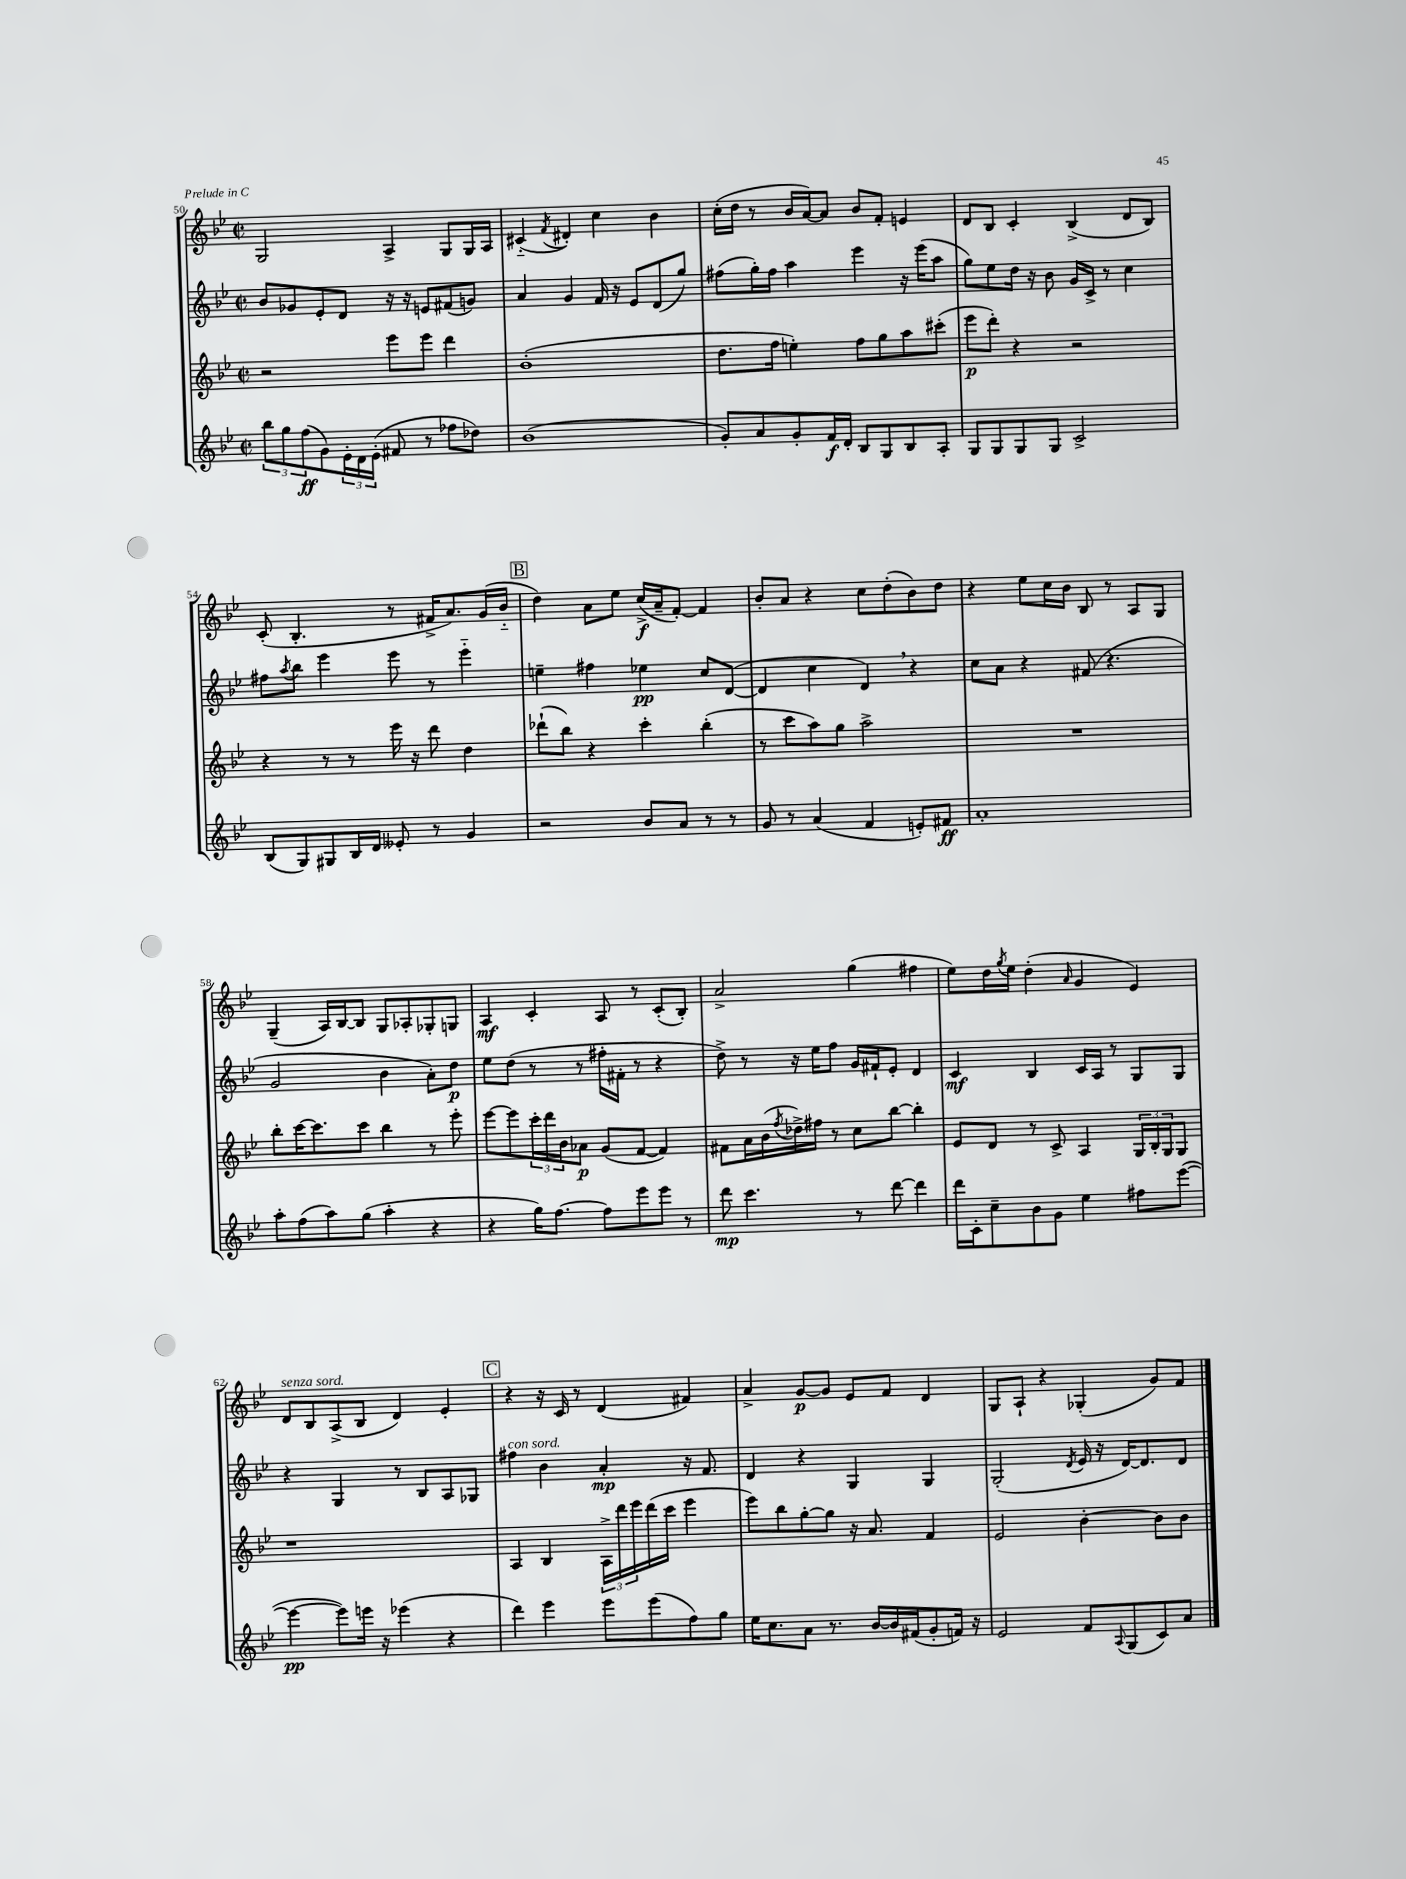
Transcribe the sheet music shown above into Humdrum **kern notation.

**kern	**dynam	**kern	**dynam	**kern	**dynam	**kern	**dynam
*part4	*part4	*part3	*part3	*part2	*part2	*part1	*part1
*staff4	*staff4	*staff3	*staff3	*staff2	*staff2	*staff1	*staff1
*clefG2	*	*clefG2	*	*clefG2	*	*clefG2	*
*k[b-e-]	*	*k[b-e-]	*	*k[b-e-]	*	*k[b-e-]	*
*M2/2	*	*M2/2	*	*M2/2	*	*M2/2	*
*met(c|)	*	*met(c|)	*	*met(c|)	*	*met(c|)	*
=50	=50	=50	=50	=50	=50	=50	=50
12bb-\L	.	2r	.	8b-/L	.	2G/	.
12gg\	.	.	.	.	.	.	.
.	.	.	.	8g-X/	.	.	.
(12ff\	ff	.	.	.	.	.	.
8g\)	.	.	.	8e-'/	.	.	.
24e-'\L	.	.	.	8d/J	.	.	.
24d\	.	.	.	.	.	.	.
(24e-'\JJ	.	.	.	.	.	.	.
8f#X/	.	8eee-\L	.	16r	.	4A^/	.
.	.	.	.	16r	.	.	.
8r	.	8eee-\J	.	8en/L	.	.	.
8ff-X\L	.	4ddd\	.	(8f#X/	.	8G/L	.
8dd-X\J)	.	.	.	8gn/J)	.	16G/L	.
.	.	.	.	.	.	16A/JJ	.
=51	=51	=51	=51	=51	=51	=51	=51
(1b-	.	(1b-'	.	4a/	.	(4c#X/	.
.	.	.	.	.	.	8qf/	.
.	.	.	.	4g/	.	4d#X'/)	.
.	.	.	.	16f/	.	4cc\	.
.	.	.	.	16r	.	.	.
.	.	.	.	8e-/L	.	.	.
.	.	.	.	(8d/	.	4b-\	.
.	.	.	.	8gg/J)	.	.	.
=52	=52	=52	=52	=52	=52	=52	=52
8g'/L)	.	8.dd\L	.	(8ff#X\L	.	(16cc'\LL	.
.	.	.	.	.	.	16dd\JJ	.
8a/	.	.	.	16gg'\L)	.	8r	.
.	.	16ff\Jk	.	16ff#\JJ	.	.	.
8g'/	.	4een'\)	.	4aa\	.	16b-/LL	.
.	.	.	.	.	.	[16a/J)	.
16f/L	f	.	.	.	.	8a/J]	.
16d'/JJ	.	.	.	.	.	.	.
8B-/L	.	8ff\L	.	4eee-\	.	8b-/L	.
8G/	.	8gg\	.	.	.	8f'/J	.
8B-/	.	8aa\	.	16r	.	4en/	.
.	.	.	.	(16eee-\KL	.	.	.
8A'/J	.	(8ccc#X'\J	.	8aa\J	.	.	.
=53	=53	=53	=53	=53	=53	=53	=53
8G/L	.	8eee-\L	p	8gg\L)	.	8d/L	.
8G/	.	8ddd'\J)	.	8ee-\	.	8B-/J	.
8G/	.	4r	.	16dd\Jk	.	4c'/	.
.	.	.	.	16r	.	.	.
8G/J	.	.	.	8b-\	.	.	.
2c^/	.	2r	.	16g/LL	.	(4B-^/	.
.	.	.	.	16c^/JJ	.	.	.
.	.	.	.	8r	.	.	.
.	.	.	.	4cc\	.	8d/L	.
.	.	.	.	.	.	8B-/J)	.
!!LO:LB:g=z
=54	=54	=54	=54	=54	=54	=54	=54
(8B-/L	.	4r	.	8ff#X\L	.	(8c'/	.
.	.	.	.	8qaa/	.	.	.
8G/)	.	.	.	8bb-\J	.	4.B-'/	.
8G#X/	.	8r	.	4eee-\	.	.	.
16B-/L	.	8r	.	.	.	.	.
16d/JJ	.	.	.	.	.	.	.
8e--X'/	.	16eee-\	.	8eee-\	.	8r	.
.	.	16r	.	.	.	.	.
8r	.	8ddd\	.	8r	.	16f#X^/KL	.
.	.	.	.	.	.	8.a/)	.
4g/	.	4dd\	.	4eee-\	.	.	.
.	.	.	.	.	.	(16g/L	.
.	.	.	.	.	.	16b-/JJ	.
!!LO:REH:place=s1:t=B
=55	=55	=55	=55	=55	=55	=55	=55
2r	.	(8ddd-X`\L	.	4een~\	.	4dd\)	.
.	.	8bb-\J)	.	.	.	.	.
.	.	4r	.	4ff#X\	.	8a\L	.
.	.	.	.	.	.	8ee-\J	.
8b-/L	.	4ccc'\	.	4ee-X\	pp	(16cc^/LL	f
.	.	.	.	.	.	16a~/J	.
8a/J	.	.	.	.	.	[8f'/J)	.
8r	.	(4bb-'\	.	8cc/L	.	4f/]	.
8r	.	.	.	([8d/J	.	.	.
=56	=56	=56	=56	=56	=56	=56	=56
8g/	.	8r	.	4d/]	.	8b-'/L	.
8r	.	8ccc\L	.	.	.	8a/J	.
(4a/	.	8aa\)	.	4cc\	.	4r	.
.	.	8gg\J	.	.	.	.	.
4f/	.	2aa^\	.	4d,/)	.	8cc\L	.
.	.	.	.	.	.	(8dd'\	.
8en'/L)	.	.	.	4r	.	8b-\)	.
8f#X/J	ff	.	.	.	.	8dd\J	.
=57	=57	=57	=57	=57	=57	=57	=57
1a'	.	1r	.	8cc\L	.	4r	.
.	.	.	.	8a\J	.	.	.
.	.	.	.	4r	.	8ee-\L	.
.	.	.	.	.	.	16cc\L	.
.	.	.	.	.	.	16b-\JJ	.
.	.	.	.	(8f#X/	.	8B-/	.
.	.	.	.	4.r	.	8r	.
.	.	.	.	.	.	8A/L	.
.	.	.	.	.	.	8G/J	.
!!LO:LB:g=z
=58	=58	=58	=58	=58	=58	=58	=58
8aa'\L	.	8bb-'\L	.	2g/	.	(4G~/	.
(8ff\	.	[16ccc\K	.	.	.	.	.
.	.	8.ccc\]	.	.	.	.	.
8aa\)	.	.	.	.	.	16A/LL)	.
.	.	.	.	.	.	[16B-/J	.
(8gg\J	.	8ccc\J	.	.	.	8B-/J]	.
4aa'\	.	4bb-\	.	4b-\	.	8G/L	.
.	.	.	.	.	.	8A-X'/	.
4r	.	8r	.	8a'\L)	.	8G-X'/	.
.	.	8eee-'\	.	8dd\J	p	8Gn/J	.
=59	=59	=59	=59	=59	=59	=59	=59
4r	.	[8eee-\L	.	8ee-\L	.	4A/	mf
.	.	8eee-\]	.	(8dd\J	.	.	.
16gg\KL)	.	24ccc'\L	.	8r	.	4c'/	.
.	.	24ddd\	.	.	.	.	.
[8.ff\J	.	.	.	.	.	.	.
.	.	24b-\J	.	.	.	.	.
.	.	8a-X\J	p	8r	.	.	.
8ff\L]	.	(8g/L	.	16ff#X'\LL	.	8A/	.
.	.	.	.	16f#X'\JJ	.	.	.
8eee-\	.	[8f/J	.	8r	.	8r	.
8eee-\J	.	4f/])	.	4r	.	(8c'/L	.
8r	.	.	.	.	.	8B-'/J)	.
=60	=60	=60	=60	=60	=60	=60	=60
8ddd\	mp	8f#X\L	.	8dd^\)	.	2a^/	.
4.ccc\	.	16a\L	.	8r	.	.	.
.	.	(16b-\	.	.	.	.	.
.	.	8qff/	.	.	.	.	.
.	.	16dd-X^\)	.	16r	.	.	.
.	.	16ff#X\JJ	.	16ee-\KL	.	.	.
.	.	8r	.	8ff\J	.	.	.
8r	.	8cc\L	.	16g/LL	.	(4gg\	.
.	.	.	.	16f#X`/J	.	.	.
[8ddd\	.	[8bb-\J	.	8e-'/J	.	.	.
4ddd\]	.	4bb-'\]	.	4d/	.	4ff#X\	.
=61	=61	=61	=61	=61	=61	=61	=61
16ddd\LL	.	8e-/L	.	4c/	mf	8ee-\L)	.
16c'\J	.	.	.	.	.	.	.
8cc~\	.	8d/J	.	.	.	16dd\L	.
.	.	.	.	.	.	8qgg/	.
.	.	.	.	.	.	16ee-\JJ	.
8b-\	.	8r	.	4B-/	.	(4dd'\	.
8g\J	.	8c^/	.	.	.	.	.
.	.	.	.	.	.	16qqa/	.
4ee-\	.	4A/	.	16c/LL	.	4g/	.
.	.	.	.	16A/JJ	.	.	.
.	.	.	.	8r	.	.	.
8ff#X\L	.	24G/LL	.	8G/L	.	4e-/)	.
.	.	24B-'/	.	.	.	.	.
.	.	24G/J	.	.	.	.	.
([8eee-\J	.	8G/J	.	8G/J	.	.	.
!!LO:LB:g=z
=62	=62	=62	=62	=62	=62	=62	=62
!	!	!	!	!	!	!LO:TX:a:i:t=senza sord.	!
4eee-\_	pp	1r	.	4r	.	8d/L	.
.	.	.	.	.	.	8B-/	.
8eee-\L])	.	.	.	4G/	.	(8A^/	.
16eeen\Jk	.	.	.	.	.	8B-/J	.
16r	.	.	.	.	.	.	.
(4eee-X\	.	.	.	8r	.	4d/)	.
.	.	.	.	8B-/L	.	.	.
4r	.	.	.	8A/	.	4e-'/	.
.	.	.	.	8G-X/J	.	.	.
!!LO:REH:place=s1:t=C
=63	=63	=63	=63	=63	=63	=63	=63
!	!	!	!	!LO:TX:a:i:t=con sord.	!	!	!
4ddd\)	.	4A/	.	4ff#X\	.	4r	.
4eee-\	.	4B-/	.	4b-\	.	16r	.
.	.	.	.	.	.	16c/	.
.	.	.	.	.	.	8r	.
8eee-\L	.	24A^\LL	.	4a'/	mp	(4d/	.
.	.	24ddd\	.	.	.	.	.
.	.	24eee-\	.	.	.	.	.
(8eee-\	.	(16ddd\	.	.	.	.	.
.	.	16ccc\JJ	.	.	.	.	.
8ff\)	.	4eee-\	.	16r	.	4f#X/)	.
.	.	.	.	8.f/	.	.	.
8gg\J	.	.	.	.	.	.	.
=64	=64	=64	=64	=64	=64	=64	=64
16ee-\KL	.	8eee-\L)	.	4d/	.	4a^/	.
8.cc\	.	.	.	.	.	.	.
.	.	8bb-\	.	.	.	.	.
8a\J	.	[8gg'\	.	4r	.	[8g/L	p
8.r	.	8gg\J]	.	.	.	8g/J]	.
.	.	16r	.	4G/	.	8e-/L	.
[16b-/LL	.	8.a/	.	.	.	.	.
16b-/]	.	.	.	.	.	8f/J	.
(16f#X/J	.	.	.	.	.	.	.
8g'/	.	4f/	.	4G/	.	4d/	.
16fn/Jk)	.	.	.	.	.	.	.
16r	.	.	.	.	.	.	.
=65	=65	=65	=65	=65	=65	=65	=65
2e-/	.	2e-/	.	(2G'/	.	8G/L	.
.	.	.	.	.	.	8A`/J	.
.	.	.	.	.	.	4r	.
.	.	.	.	8qd/	.	.	.
8f/L	.	[4b-'\	.	16e-/	.	(4G-X'/	.
.	.	.	.	16r	.	.	.
8qqA/	.	.	.	.	.	.	.
(8G/	.	.	.	[16d/KL)	.	.	.
.	.	.	.	8.d/]	.	.	.
8c/)	.	8b-\L]	.	.	.	8g/L)	.
8a/J	.	8b-\J	.	8d/J	.	8f/J	.
==	==	==	==	==	==	==	==
*-	*-	*-	*-	*-	*-	*-	*-
